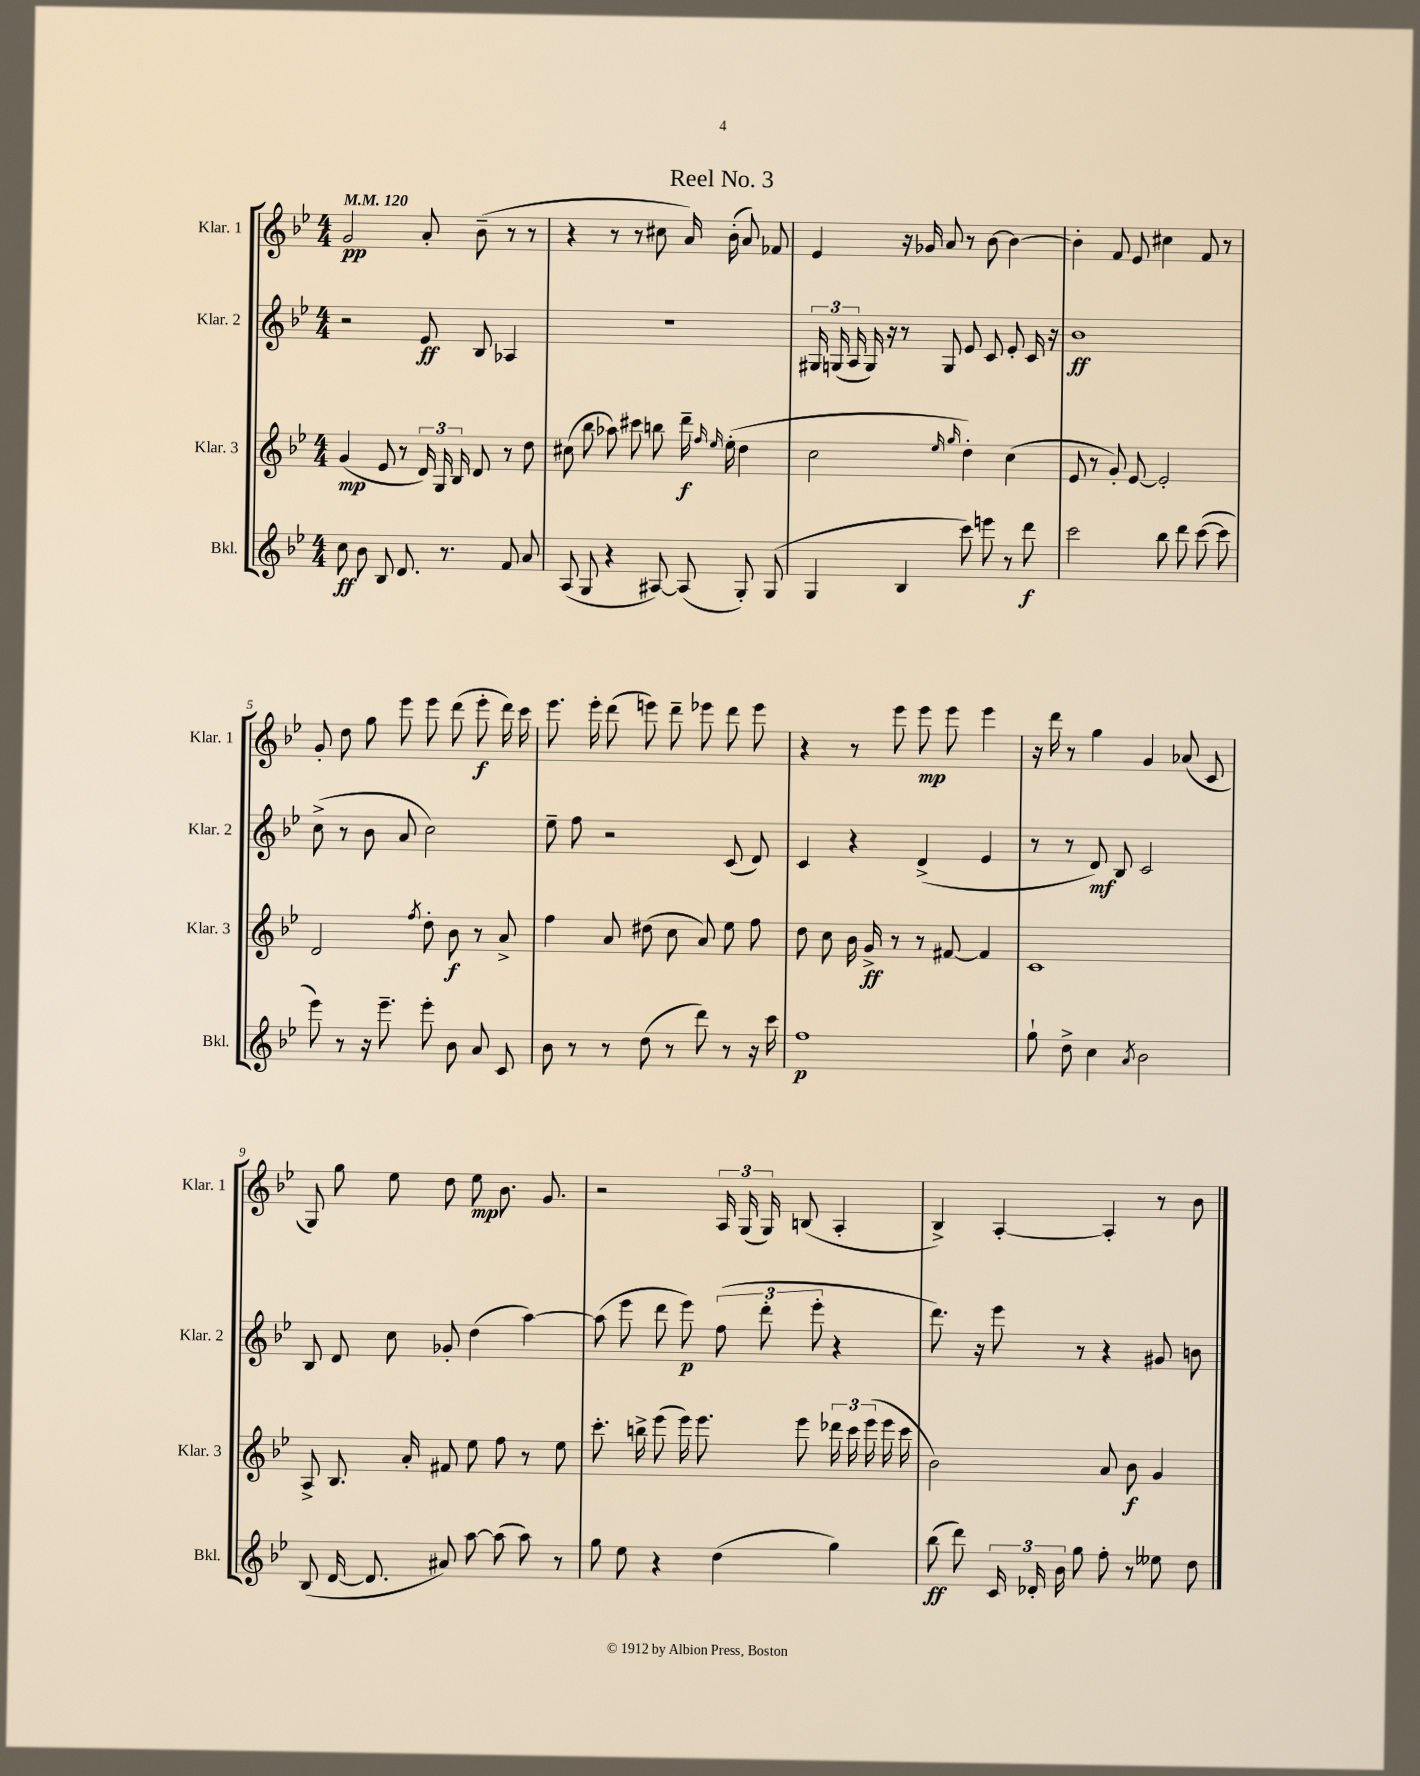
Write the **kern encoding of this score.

**kern	**dynam	**kern	**dynam	**kern	**dynam	**kern	**dynam
*part4	*part4	*part3	*part3	*part2	*part2	*part1	*part1
*staff4	*staff4	*staff3	*staff3	*staff2	*staff2	*staff1	*staff1
*I"Bkl.	*	*I"Klar. 3	*	*I"Klar. 2	*	*I"Klar. 1	*
*I'Bkl.	*	*I'Klar. 3	*	*I'Klar. 2	*	*I'Klar. 1	*
*clefG2	*	*clefG2	*	*clefG2	*	*clefG2	*
*k[b-e-]	*	*k[b-e-]	*	*k[b-e-]	*	*k[b-e-]	*
*M4/4	*	*M4/4	*	*M4/4	*	*M4/4	*
*MM120	*	*MM120	*	*MM120	*	*MM120	*
=1	=1	=1	=1	=1	=1	=1	=1
8cc\	ff	(4g/	mp	2r	.	2g/	pp
8b-\	.	.	.	.	.	.	.
8B-/	.	8e-/	.	.	.	.	.
8.d/	.	8r	.	.	.	.	.
.	.	24d/)	.	8e-/	ff	8a'/	.
.	.	24G/	.	.	.	.	.
8.r	.	.	.	.	.	.	.
.	.	24B-/	.	.	.	.	.
.	.	8d/	.	8B-/	.	(8b-~\	.
8f/	.	8r	.	4A-X/	.	8r	.
8a/	.	8dd\	.	.	.	8r	.
=2	=2	=2	=2	=2	=2	=2	=2
(8A/	.	(8cc#X\	.	1r	.	4r	.
8G/	.	8bb-\	.	.	.	.	.
4r	.	8aa-X\)	.	.	.	8r	.
.	.	8ccc#X\	.	.	.	8r	.
[8A#X/)	.	8bbn\	.	.	.	8cc#X\	.
(8A#/]	.	16ddd~\	f	.	.	16a/)	.
.	.	16qqff/	.	.	.	.	.
.	.	16qqee-/	.	.	.	.	.
.	.	(16ee-'\	.	.	.	(16b-'\	.
8G'/)	.	4dd\	.	.	.	8a/)	.
(8G/	.	.	.	.	.	8f-X/	.
=3	=3	=3	=3	=3	=3	=3	=3
4G/	.	2cc\	.	24G#X/	.	4e-/	.
.	.	.	.	(24Gn/	.	.	.
.	.	.	.	24A/	.	.	.
.	.	.	.	16G/)	.	.	.
.	.	.	.	16r	.	.	.
4B-/	.	.	.	8r	.	16r	.
.	.	.	.	.	.	16g-X/	.
.	.	.	.	8G/	.	8a/	.
.	.	16qqee-/	.	.	.	.	.
.	.	16qqgg/	.	.	.	.	.
8ccc\)	.	4dd'\)	.	8e-/	.	8r	.
8eeen\	.	.	.	8c/	.	[8b-\	.
8r	.	(4cc\	.	8e-'/	.	4b-\_	.
8ddd\	f	.	.	16c/	.	.	.
.	.	.	.	16r	.	.	.
=4	=4	=4	=4	=4	=4	=4	=4
2ccc\	.	8e-/	.	1b-	ff	4b-'\]	.
.	.	8r	.	.	.	.	.
.	.	8g'/)	.	.	.	8f/	.
.	.	[8e-/	.	.	.	8e-/	.
8bb-\	.	2e-'/]	.	.	.	4cc#X\	.
8ddd\	.	.	.	.	.	.	.
([8ccc\	.	.	.	.	.	8f/	.
8ccc\]	.	.	.	.	.	8r	.
!!LO:LB:g=z
=5	=5	=5	=5	=5	=5	=5	=5
8eee-\)	.	2d/	.	(8cc^\	.	8g'/	.
8r	.	.	.	8r	.	8dd\	.
16r	.	.	.	8b-\	.	8gg\	.
8.eee-~\	.	.	.	.	.	.	.
.	.	.	.	8a/	.	8eee-\	.
.	.	8qff/	.	.	.	.	.
8eee-'\	.	8dd'\	.	2cc\)	.	8eee-\	.
8b-\	.	8b-\	f	.	.	(8ddd\	.
8a/	.	8r	.	.	.	8eee-'\	f
8c/	.	8a^/	.	.	.	16ddd\)	.
.	.	.	.	.	.	16ccc\	.
=6	=6	=6	=6	=6	=6	=6	=6
8b-\	.	4ff\	.	8ee-~\	.	8.eee-\	.
8r	.	.	.	8ff\	.	.	.
.	.	.	.	.	.	16eee-'\	.
8r	.	8a/	.	2r	.	(8ddd\	.
(8dd\	.	(8dd#X\	.	.	.	8eeen\)	.
8r	.	8cc\	.	.	.	8ddd~\	.
8ddd\)	.	8a/)	.	.	.	8eee-X\	.
8r	.	8ee-\	.	(8c/	.	8ddd\	.
16r	.	8ff\	.	8d/)	.	8eee-\	.
16ccc\	.	.	.	.	.	.	.
=7	=7	=7	=7	=7	=7	=7	=7
1ff	p	8dd\	.	4c/	.	4r	.
.	.	8cc\	.	.	.	.	.
.	.	16b-\	.	4r	.	8r	.
.	.	16g^/	ff	.	.	.	.
.	.	8r	.	.	.	8eee-\	.
.	.	8r	.	(4d^/	.	8eee-\	mp
.	.	[8f#X/	.	.	.	8eee-\	.
.	.	4f#/]	.	4e-/	.	4eee-\	.
=8	=8	=8	=8	=8	=8	=8	=8
8gg`\	.	1c	.	8r	.	16r	.
.	.	.	.	.	.	16ddd\	.
8dd^\	.	.	.	8r	.	8r	.
4cc\	.	.	.	8d/)	mf	4gg\	.
.	.	.	.	8B-/	.	.	.
8qa/	.	.	.	.	.	.	.
2b-\	.	.	.	2c/	.	4g/	.
.	.	.	.	.	.	(8a-X/	.
.	.	.	.	.	.	8c/	.
!!LO:LB:g=z
=9	=9	=9	=9	=9	=9	=9	=9
(8B-/	.	8A^/	.	8B-/	.	8G/)	.
[16d/	.	8.B-/	.	8d/	.	8gg\	.
8.d/]	.	.	.	.	.	.	.
.	.	.	.	8cc\	.	8ee-\	.
.	.	16a'/	.	.	.	.	.
8a#X/)	.	8f#X/	.	8g-X'/	.	8dd\	.
[8aa\	.	8ee-\	.	(4dd\	.	8ee-\	mp
(8aa\]	.	8ff\	.	.	.	8.b-\	.
8aa\)	.	8r	.	[4aa\)	.	.	.
.	.	.	.	.	.	8.g/	.
8r	.	8ee-\	.	.	.	.	.
=10	=10	=10	=10	=10	=10	=10	=10
8gg\	.	8.ccc'\	.	(8aa\]	.	2r	.
8ee-\	.	.	.	8eee-\	.	.	.
.	.	16bbn^\	.	.	.	.	.
4r	.	(8eee-\	.	8ddd\	.	.	.
.	.	16eee-\)	.	8eee-\)	p	.	.
.	.	8.eee-\	.	.	.	.	.
(4dd\	.	.	.	(12ff\	.	24A/	.
.	.	.	.	.	.	(24G/	.
.	.	.	.	12ddd'\	.	24G/)	.
.	.	8eee-\	.	.	.	(8Bn/	.
.	.	.	.	12eee-'\	.	.	.
4gg\)	.	24ddd-X\	.	4r	.	4A'/	.
.	.	24ccc\	.	.	.	.	.
.	.	(24eee-\	.	.	.	.	.
.	.	16eee-\	.	.	.	.	.
.	.	16ccc\	.	.	.	.	.
=11	=11	=11	=11	=11	=11	=11	=11
(8bb-\	ff	2b-\)	.	8.ddd\)	.	4B-^/)	.
8ddd\)	.	.	.	.	.	.	.
.	.	.	.	16r	.	.	.
24c/	.	.	.	8eee-\	.	[4A'/	.
24d-X'/	.	.	.	.	.	.	.
24b-\	.	.	.	.	.	.	.
8gg\	.	.	.	8r	.	.	.
8ff'\	.	8a/	.	4r	.	4A'/]	.
8r	.	8b-\	f	.	.	.	.
8ee--X\	.	4g/	.	8g#X/	.	8r	.
8dd\	.	.	.	8bn\	.	8b-\	.
==	==	==	==	==	==	==	==
*-	*-	*-	*-	*-	*-	*-	*-
